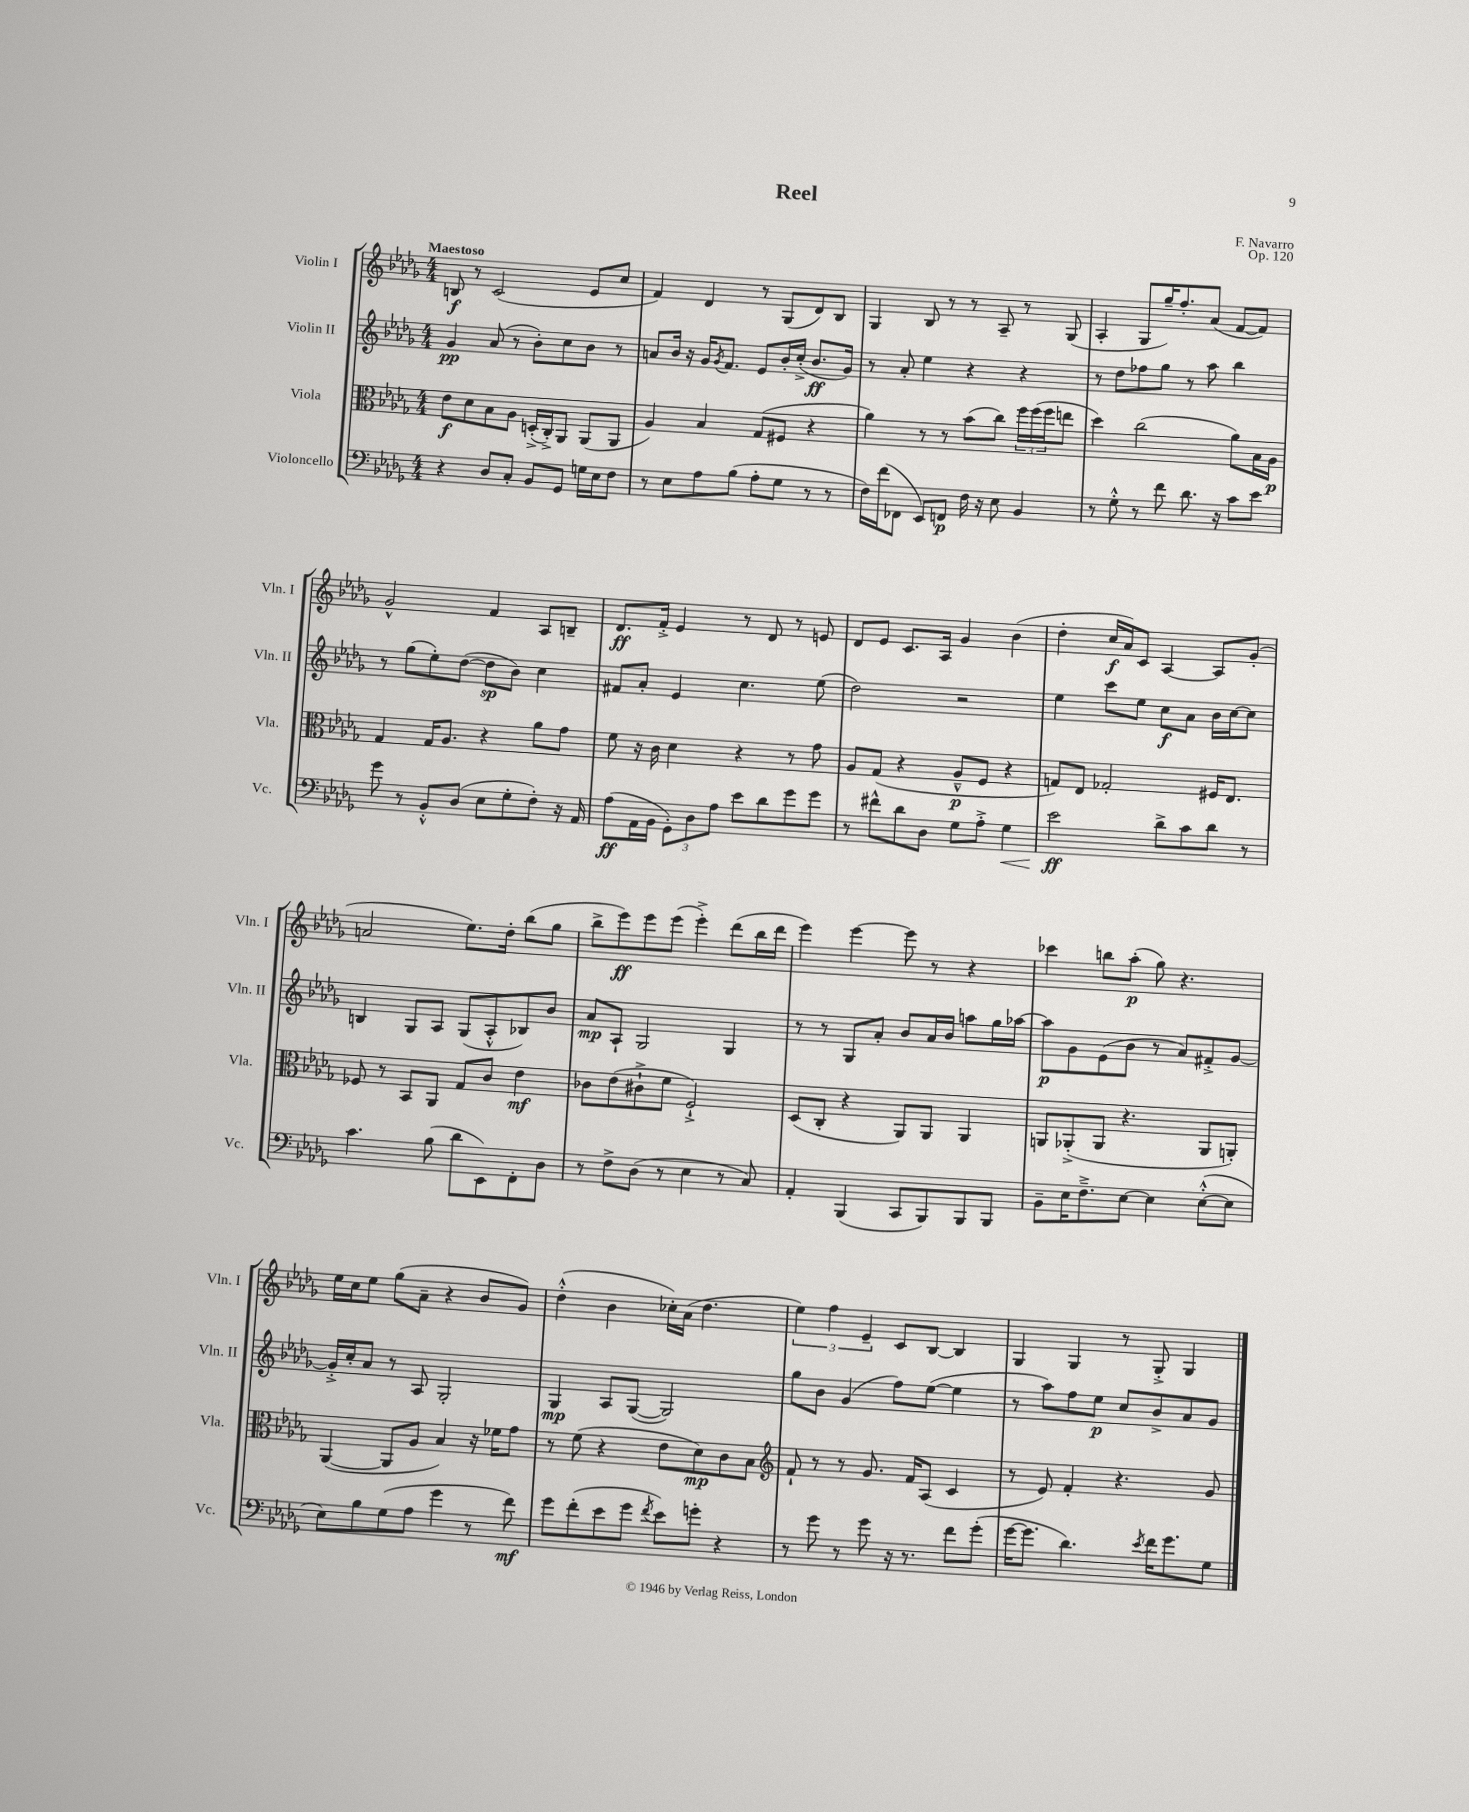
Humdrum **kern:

**kern	**kern	**kern	**kern
*staff4	*staff3	*staff2	*staff1
*clefF4	*clefC3	*clefG2	*clefG2
*k[b-e-a-d-g-]	*k[b-e-a-d-g-]	*k[b-e-a-d-g-]	*k[b-e-a-d-g-]
*M4/4	*M4/4	*M4/4	*M4/4
4r	8e-\L	4g-/	8B/
.	8d-\	.	8r
8D-/L	8B-\	(8a-/	(2c/
8C'/J	8A-\J	8r	.
8BB-/L	(16D'^/LL	8b-'\L)	.
.	16C'^/J)	.	.
8GG-/J	8AA-/J	8cc\	.
16G\LL	(8AA-/L	8b-\J	8e-/L
16E-\J	.	.	.
8F\J	8AA-/J	8r	8cc/J
=	=	=	=
8r	4A-/)	8a/L	4f/)
8E-\L	.	16b-/Jk	.
.	.	16r	.
8A-\	4B-/	16g-/LK	4d-/
.	.	8qg-/	.
.	.	8.f/J	.
(8B-\J	.	.	.
8A-'\L	(8G-/L	8e-/L	8r
8G-\J	8F#/J	16b-'/L	(8G-/L
.	.	(16cc'^/JJ	.
8r	4r	8.b-/L	8d-/)
8r	.	.	8B-/J
.	.	16g-/Jk)	.
=	=	=	=
16F\LL)	4a-\)	8r	4G-/
(16f\J	.	.	.
8FF-\J	.	8a-'/	.
8EE-/L)	8r	4ee-\	8B-/
8FF/J	8r	.	8r
16F\	(8b-\L	4r	8r
16r	.	.	.
8E-\	8cc\J)	.	8A-~/
4BB-/	24ff\LL	4r	8r
.	(24ff\	.	.
.	24ff\J	.	.
.	8ee\J	.	(8G-/
=	=	=	=
8r	4dd-\)	8r	4A-'/
8G-'^^\	.	8dd-\L	.
8r	(2cc\	8ff-\	8G-/L
8f\	.	8gg-\J	16gg-~/K)
.	.	.	8.ff'/
8.d-\	.	8r	.
.	.	8aa-\	(8a-/J
16r	.	.	.
8c\L	8a-\L)	4bb-\	[8f/L
8e-\J	16B-\L	.	8f/]J)
.	16A-\JJ	.	.
=	=	=	=
8g-\	4G-/	8r	2g-^^/
8r	.	(8gg-\L	.
8BB-'^^/L	16G-/LK	8ee-'\)	.
.	8.A-/J	.	.
(8D-/J	.	([8dd-\J	.
8E-\L	4r	8dd-\]L	4f/
8G-'\	.	8b-\J)	.
8F'\J)	8a-\L	4cc\	8A-/L
16r	8g-\J	.	8B~/J
16AA-/	.	.	.
=	=	=	=
(8A-\L	8f\	8f#/L	8.d-/L
16AA-\L	16r	8a-'/J	.
16BB-\JJ	16c\	.	16f'^/Jk
12GG-'\L)	4d-\	4e-/	4e-/
12D-\	.	.	.
12A-\J	.	.	.
8e-\L	4r	4.cc\	8r
8d-\	.	.	8d-/
8g-\	8r	.	8r
8g-\J	8g-\	(8ee-\	8e/
=	=	=	=
8r	8A-/L	2dd-\)	8d-/L
8f#^^\L	(8G-/J	.	8e-/J
8d-\	4r	.	8.c/L
8D-\J	.	.	.
.	.	.	16A-/Jk
8G-\L	8A-~^^/L	2r	4g-/
8A-'^\J	8F/J	.	.
4G-\	4r	.	(4b-\
=	=	=	=
2e-\	8G/L)	4ee-\	4dd-'\
.	8E-/J	.	.
.	2G-'/	8ccc\L	16cc/LL
.	.	.	16a-/J)
.	.	8ee-\J	8c/J
8d-^\L	.	8cc\L	[4A-/
8c\	.	8a-\J	.
8d-\J	16F#/LK	16b-\LL	8A-/]L
.	8.E-/J	[16cc\J	.
8r	.	8cc\]J	(8g-'/J
=	=	=	=
4.c\	8F-/	4B/	2a/
.	8r	.	.
.	8BB-/L	8G-/L	.
(8B-\	8AA-/J	8A-/J	.
8d-\L	8G-/L	(8G-/L	8.ee-\L)
8EE-\)	8c/J	8A-'^^/	.
.	.	.	16dd-'\Jk
8FF'\	4e-\	8B-/)	(8bb-\L
8D-\J	.	8b-/J	8gg-\J
=	=	=	=
8r	8c-\L	8a-/L	8bb-^\L
8F^\L	(8e-\	8A-`/J	8eee-\)
(8D-\J	8c#`^\	2G-/	8eee-\
8r	8f\J	.	(8eee-\J
4E-\	2F`^/)	.	4eee-'^\)
8r	.	4G-/	(8ddd-\L
8C/)	.	.	16bb-\L
.	.	.	16ddd-\JJ
=	=	=	=
4AA-'/	(8D-/L	8r	4eee-\)
.	8C'/J	8r	.
(4BBB-/	4r	8G-/L	[4eee-\
.	.	8a-'/J	.
8CC/L	8AA-/L)	8b-/L	8eee-\]
8BBB-/)	8AA-/J	16a-/L	8r
.	.	16b-/JJ	.
8BBB-/	4AA-/	8aa\L	4r
8BBB-/J	.	16gg-\L	.
.	.	[16aa-\JJ	.
=	=	=	=
8BB-~\L	8AA/L	8aa-\]L	4ccc-\
16E-\K	(8AA-'^/	8g-\	.
8.F~^\	.	.	.
.	8AA-/J	(8e-\	8bb\L
[8E-\J	4.r	8b-\J	(8aa-'\J
4E-\]	.	8r	8gg-\)
.	.	8a-/L)	4.r
([8E-'^^\L	8AA-/L	8f#'^/	.
8E-\]J	8AA'/J)	[8g-/J	.
=	=	=	=
8E-\L)	([4AA-/	16g-'^/]LL	16ee-\LL
.	.	16cc'/J	16cc\J
8B-\	.	8a-/J	8ee-\J
(8G-\	8AA-/]L	8r	(8gg-\L
8A-\J	8A-/J	8A-/	8a-~\J
4g-\	4B-/)	2G-'/	4r
8r	16r	.	8b-/L
.	16f-\LK	.	.
8f\)	8g-\J	.	8g-/J)
=	=	=	=
8g-\L	8r	4G-/	(4dd-'^^\
(8f'\	(8f\	.	.
8e-\	4r	8A-/L	4b-\
8g-\J	.	([8G-/J	.
8qf/	.	.	.
8e-\L)	8e-\L	2G-/])	16cc-'\LL)
.	.	.	(16a-\JJ
8g'\J	8d-\)	.	4.dd-\
4r	8c\	.	.
.	8B-\J	.	.
=	=	=	=
*	*clefG2	*	*
8r	8f`/	8gg-\L	6ee-\)
8g-\	8r	8b-\J	.
.	.	.	6ff\
8r	8r	(4g-/	.
.	.	.	6e-~/
8g-\	8.g-/	.	.
16r	.	8ff\L)	8c/L
8.r	16f/LK	.	.
.	(8A-/J	([8ee-\J	[8B-/J
8f\L	4c/	4ee-\]	4B-/]
(8g-'\J	.	.	.
=	=	=	=
[16g-\LK	8r	8r	4G-/
8.g-\]J	.	.	.
.	8e-/)	8aa-\L)	.
4.d-\)	4f'/	8ff\	4G-/
.	.	8ee-\J	.
.	4.r	8cc/L	8r
8qe-/	.	.	.
16f\LK	.	8b-^/	8G-'^/
8.g-\	.	.	.
.	.	8a-/	4G-/
8G-\J	8g-/	8g-/J	.
==	==	==	==
*-	*-	*-	*-
